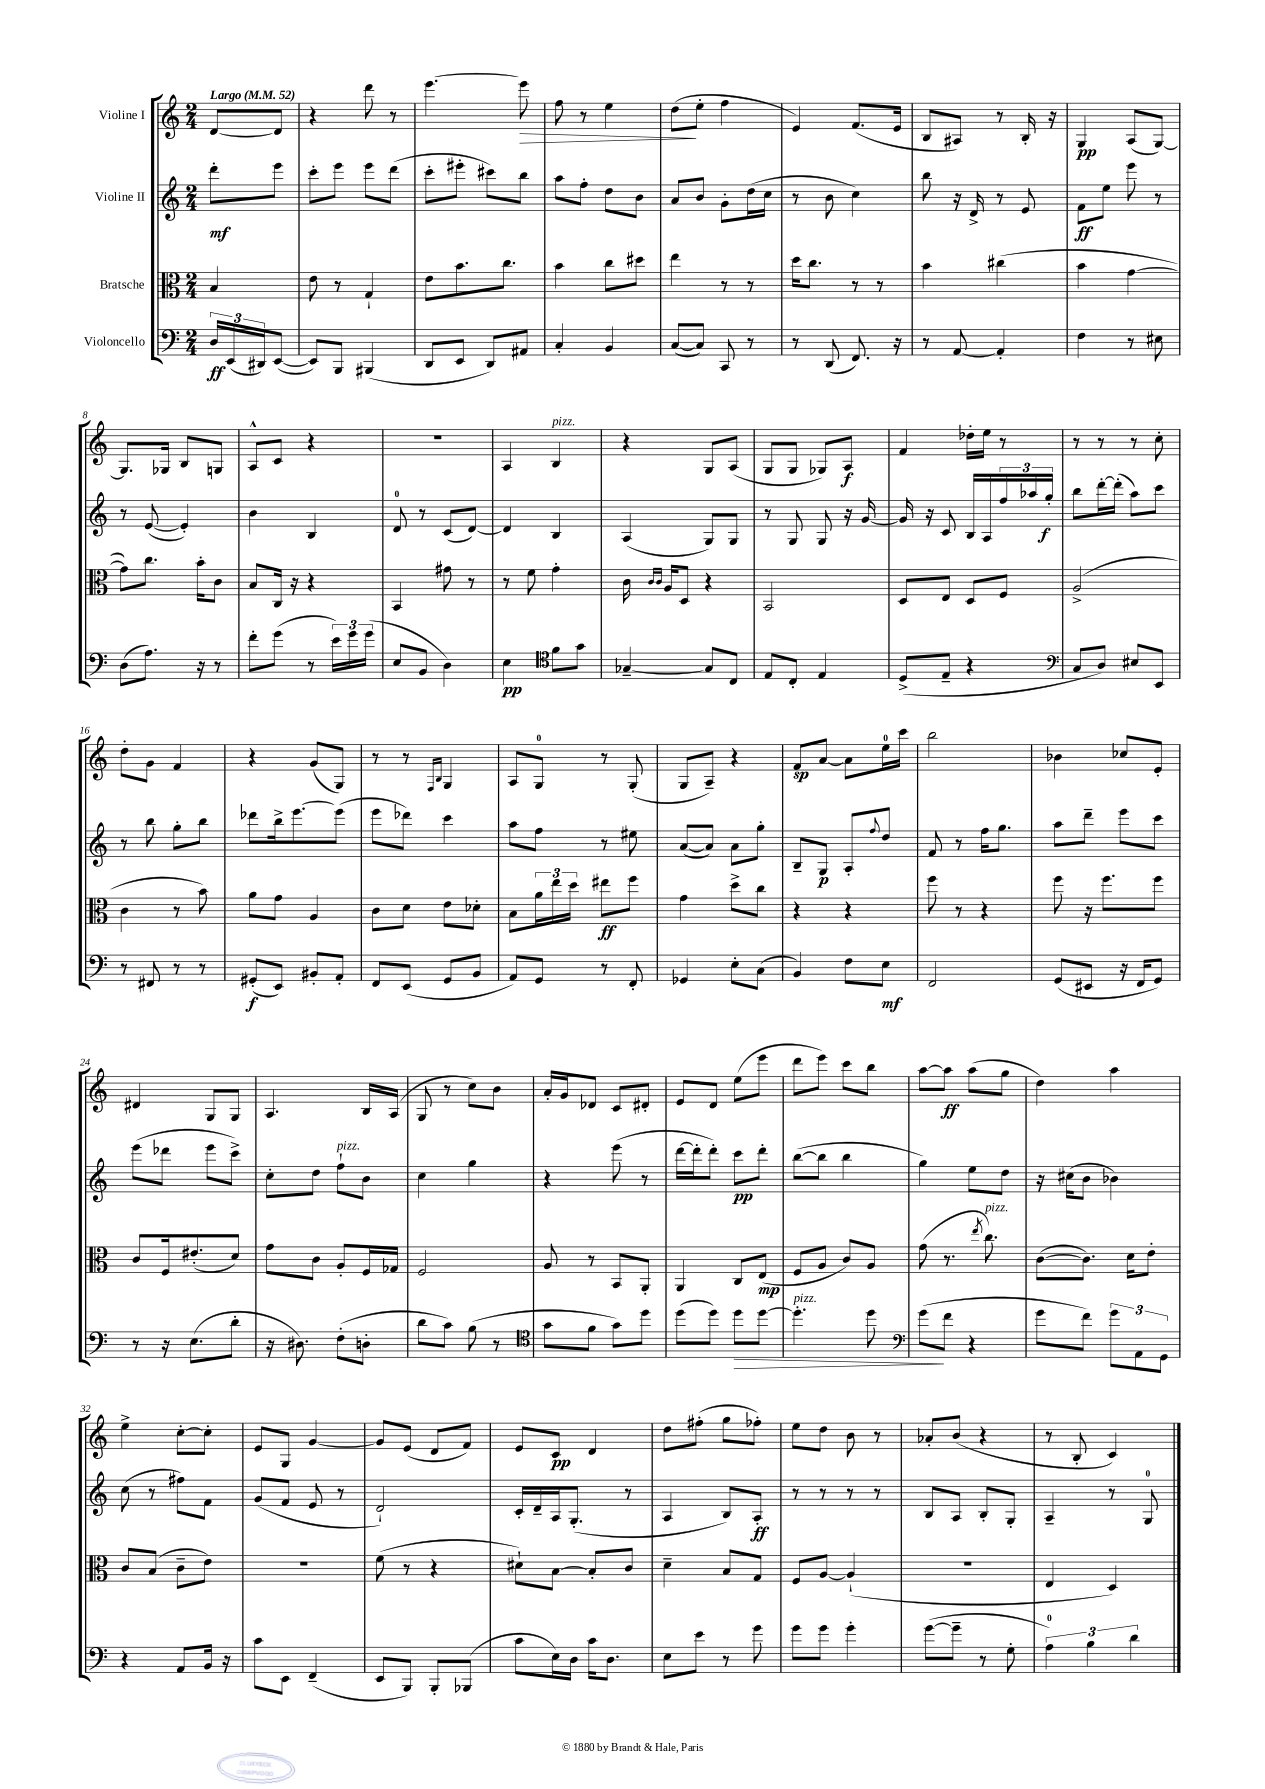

**kern	**kern	**kern	**kern
*staff4	*staff3	*staff2	*staff1
*clefF4	*clefC3	*clefG2	*clefG2
*k[]	*k[]	*k[]	*k[]
*M2/4	*M2/4	*M2/4	*M2/4
*MM52	*MM52	*MM52	*MM52
24D	4B	8ddd'	[8d
(24EE	.	.	.
24DD#)	.	.	.
([8EE	.	8eee	8d]
=	=	=	=
8EE])	8e	8ccc'	4r
8BBB	8r	8eee	.
(4BBB#	4G`	8eee	8ddd
.	.	(8ddd	8r
=	=	=	=
8DD	8e	8ccc'	[4.eee
8EE	8.b	8eee#'	.
8DD)	.	8ccc#)	.
.	8.cc	.	.
8AA#	.	8bb	8eee]
=	=	=	=
4C'	4b	8aa	8ff
.	.	8ff'	8r
4BB	8cc	8dd	4ee
.	8dd#	8b	.
=	=	=	=
([8C	4ee	8a	(8dd
8C])	.	8b	8ee'
8CC	8r	8g'	4ff
8r	8r	(16dd	.
.	.	16cc	.
=	=	=	=
8r	16dd	8r	4e)
.	8.cc	.	.
(8DD	.	8b	.
8.FF)	8r	4cc)	(8.f
.	8r	.	.
16r	.	.	16e
=	=	=	=
8r	4b	8bb	8B
[8AA	.	16r	8A#)
.	.	16d^	.
4AA']	(4cc#	8r	8r
.	.	8e	16B'
.	.	.	16r
=	=	=	=
4F	4b	8f	4G
.	.	8ee	.
8r	[4g	8eee	(8A
8E#	.	8r	[8G)
=	=	=	=
(8D	8g])	8r	8.G]
8.A)	8.cc	([8e	.
.	.	.	16G-
.	.	4e'])	8B
16r	16b'	.	.
8r	8c	.	8G
=	=	=	=
8f'	8B	4b	8A^^
(8g	16C	.	8c
.	16r	.	.
8r	4r	4B	4r
24e)	.	.	.
24g	.	.	.
(24g	.	.	.
=	=	=	=
8E	4BB	8d	2r
8BB	.	8r	.
4D)	8g#	(8c	.
.	8r	[8d)	.
=	=	=	=
4E	8r	4d]	4A
.	8f	.	.
*clefC4	*	*	*
8f	4g'	4B	4B
8g	.	.	.
=	=	=	=
[4G-~	16c	(4A	4r
.	16qqc	.	.
.	16qqc	.	.
.	16A	.	.
.	8D	.	.
8G-]	4r	8G)	8G
8C	.	8G	(8A
=	=	=	=
8E	2BB	8r	8G
8C'	.	8G	8G
4E	.	8G	8G-)
.	.	16r	8A
.	.	[16g	.
=	=	=	=
(8D^	8D	16g]	4f
.	.	16r	.
8E~	8E	8c	.
4r	8D	16B	16dd-'
.	.	16A	16ee
.	8F	24ff	8r
.	.	24aa-	.
.	.	24gg'	.
=	=	=	=
*clefF4	*	*	*
8C	(2A^	8bb	8r
8D)	.	[16ddd'	8r
.	.	(16ddd']	.
8E#	.	8aa)	8r
8EE	.	8ccc	8cc'
=	=	=	=
8r	4c	8r	8dd'
8FF#	.	8bb	8g
8r	8r	8gg'	4f
8r	8b)	8bb	.
=	=	=	=
(8GG#'	8a	8ddd-	4r
8EE)	8g	16bb^	.
.	.	[8.eee	.
8BB#'	4A	.	(8g
8AA'	.	(8eee]	8G)
=	=	=	=
8FF	8c	8eee	8r
(8EE	8d	8ddd-)	8r
.	.	.	16qqF
.	.	.	16qqB
8GG	8e	4ccc	4G
8BB	8d-'	.	.
=	=	=	=
8AA)	8B	8aa	8A
8GG	24a	8ff	8G
.	24ee	.	.
.	24dd	.	.
8r	8ee#	8r	8r
8FF'	8ff	8ee#	(8G'
=	=	=	=
4GG-	4g	([8a	8G
.	.	8a])	8A~)
8E'	8dd^	8a	4r
(8C	8cc	8gg'	.
=	=	=	=
4BB)	4r	8B~	8f
.	.	8G	[8a
8F	4r	8A'	8a]
.	.	8qqff	.
8E	.	8dd	16ee
.	.	.	16ccc
=	=	=	=
2FF	8ff	8f	2bb
.	8r	8r	.
.	4r	16ff	.
.	.	8.gg	.
=	=	=	=
(8GG	8ff	8aa	4b-
8EE#	16r	8ddd~	.
.	8.ff	.	.
16r	.	8eee	8cc-
16FF	.	.	.
8GG)	8ff	8ccc	8e'
=	=	=	=
8r	8c	(8eee	4d#
16r	16F	8ddd-	.
(8.E	(8.e#'	.	.
.	.	8eee	8G
8d'	8d)	8ccc^)	8G
=	=	=	=
16r	8g	8cc'	4.A
8.D#)	.	.	.
.	8c	8dd	.
(8F'	8A'	8ff`	.
8D'	16F	8b	16B
.	16G-	.	(16A
=	=	=	=
8d	2F	4cc	8G
8c)	.	.	8r
(8B	.	4gg	8cc)
8r	.	.	8b
=	=	=	=
*clefC4	*	*	*
8g	8A	4r	16a'
.	.	.	16g
8f	8r	.	8d-
8g)	8BB	(8eee	8c
8dd	8AA'	8r	8d#'
=	=	=	=
(8dd	4AA	[16ddd	8e
.	.	16ddd']	.
8dd)	.	8ddd')	8d
8dd	8C	8ccc	(8ee
[8dd	(8E	8ddd'	8eee
=	=	=	=
4.dd']	8F	([8bb	8ddd
.	8A	8bb]	8eee)
.	8c)	4bb	8ccc
8dd	8A	.	8bb
=	=	=	=
*clefF4	*	*	*
(8g	(8g	4gg)	[8aa
8f	8.r	.	8aa]
4r	.	8ee	(8aa
.	8qee	.	.
.	8.cc)	.	.
.	.	8dd	8gg
=	=	=	=
8g	([8c	16r	4dd)
.	.	(16cc#	.
8f)	8.c])	8b	.
12g	.	4b-)	4aa
.	16d	.	.
12AA	.	.	.
.	8e'	.	.
12GG	.	.	.
=	=	=	=
4r	8c	(8cc	4ee^
.	(8B	8r	.
8AA	8c~	8ff#)	[8cc'
16BB	8e)	8f	8cc']
16r	.	.	.
=	=	=	=
8c	2r	(8g	8e
8EE	.	8f	8G
(4FF~	.	8e	[4g
.	.	8r	.
=	=	=	=
8EE	(8f	2d`)	8g]
8BBB)	8r	.	(8e
8BBB'	4r	.	8d
(8BBB-	.	.	8f)
=	=	=	=
8c	8d#`)	16c'	8e
.	.	16d~	.
16E)	[8B	16A	8c
16D	.	(8.G'	.
16c	8B']	.	4d
8.D	.	.	.
.	8c	8r	.
=	=	=	=
8E	4d~	4A	8dd
8e	.	.	(8ff#'
8r	8B	8B)	8gg
8g	8G	8A'	8ff-')
=	=	=	=
8g	8F	8r	8ee
8g	[8A	8r	8dd
4g'	(4A`]	8r	8b
.	.	8r	8r
=	=	=	=
([8g	2r	8B	8a-'
8g~]	.	8A	(8b
8r	.	8B'	4r
8G'	.	8G'	.
=	=	=	=
6A)	4E	4A~	8r
.	.	.	8B'
6B	.	.	.
.	4D)	8r	4c)
6d	.	.	.
.	.	8G	.
==	==	==	==
*-	*-	*-	*-
